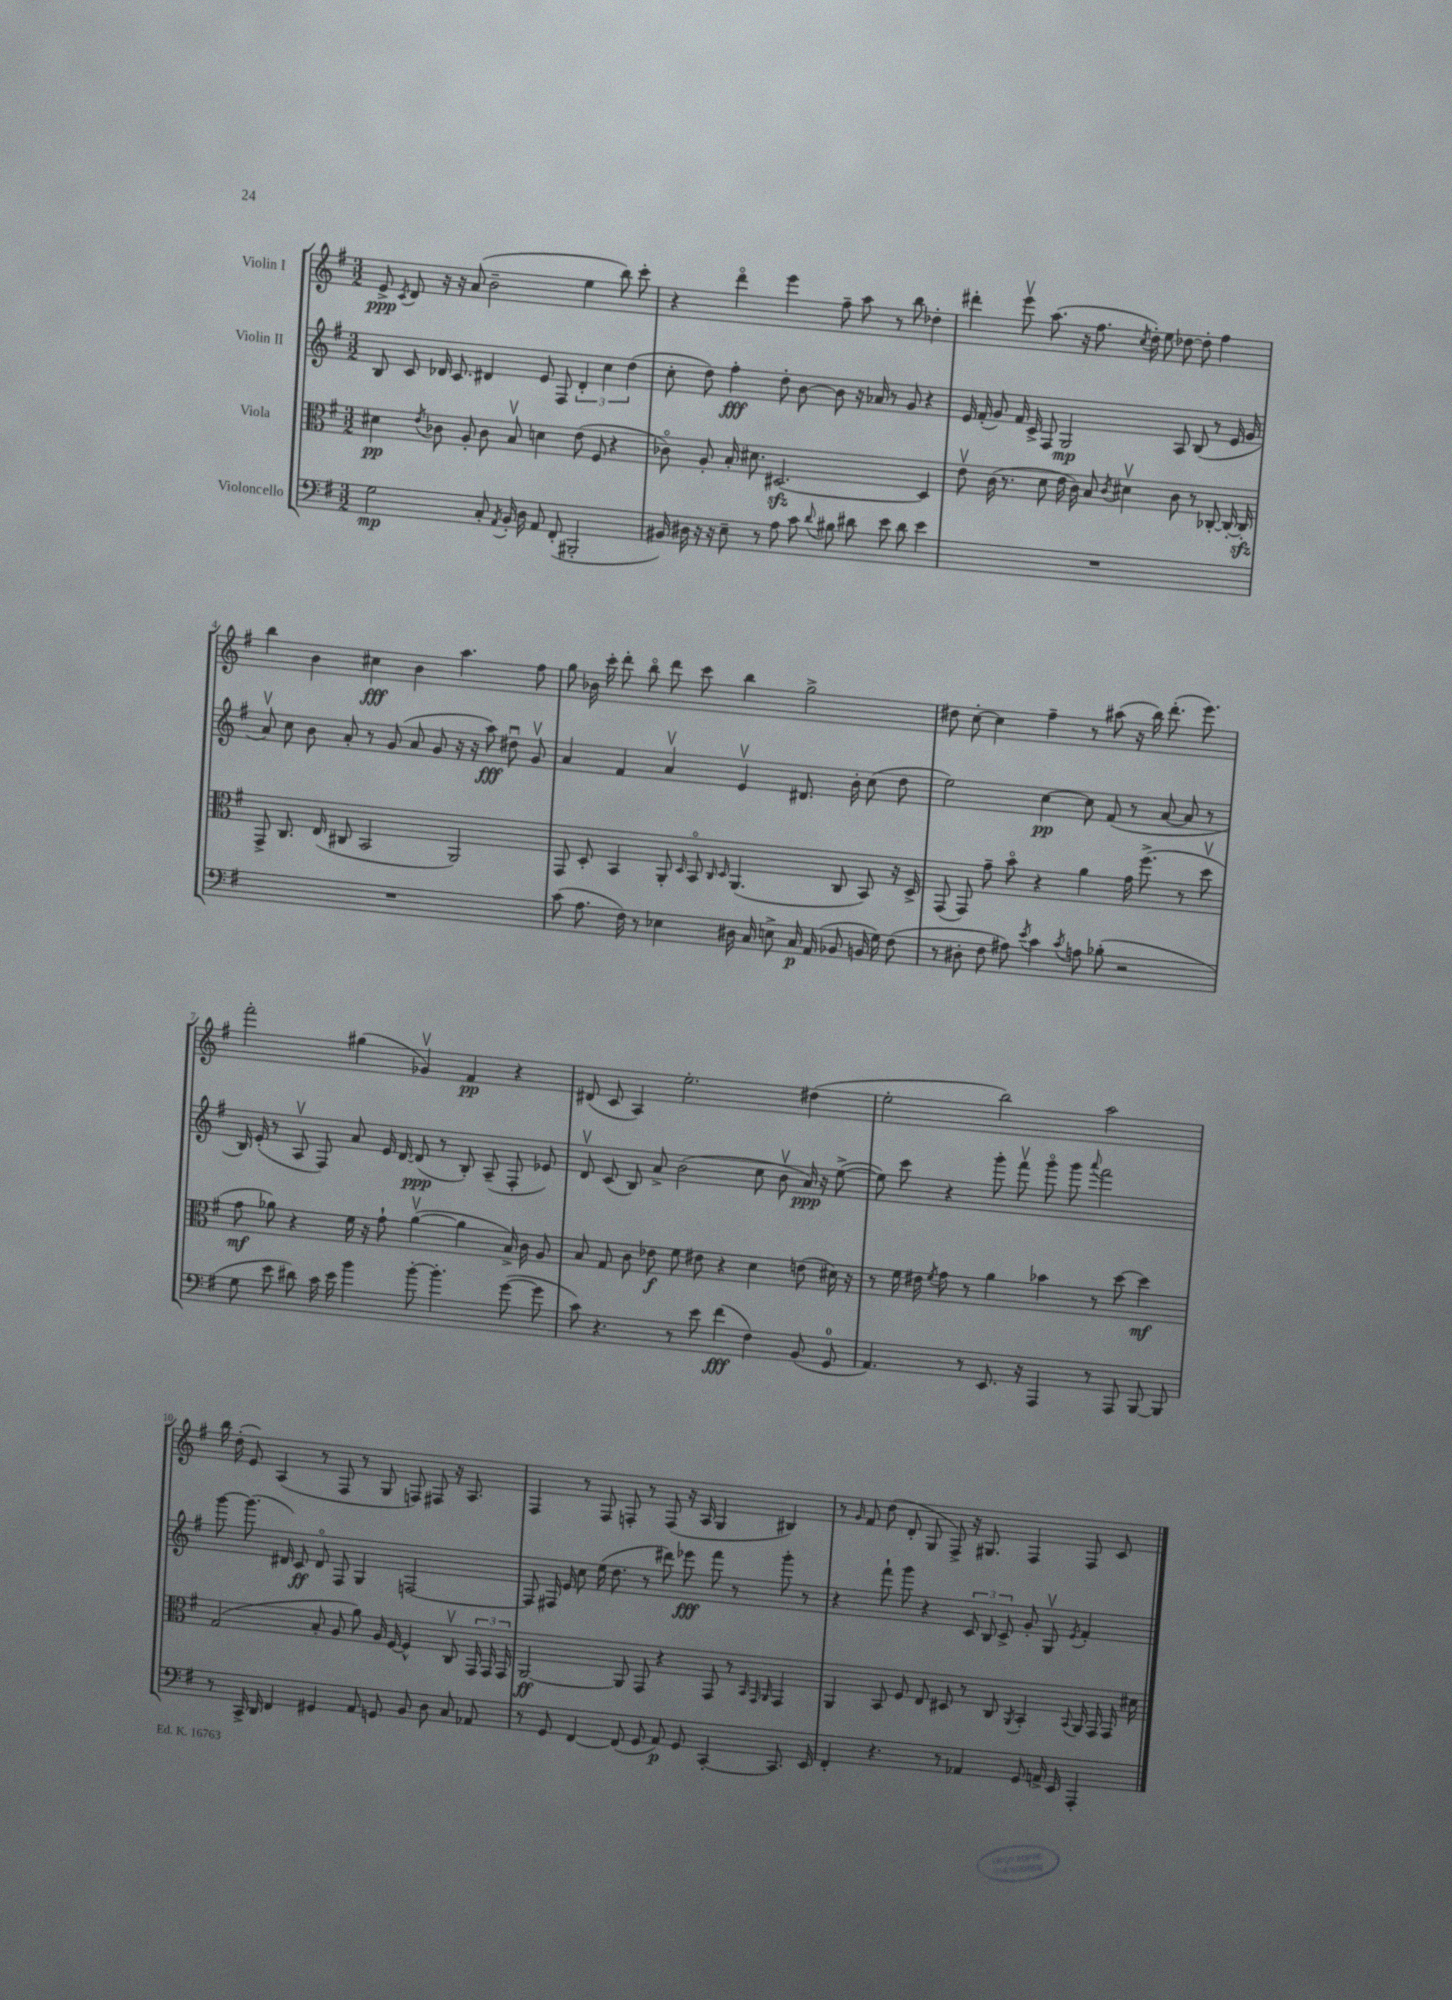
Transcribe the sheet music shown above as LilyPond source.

<<
\new StaffGroup <<
\new Staff = "s0" \with { instrumentName = "Violin I" } {
    \clef treble \key g \major \numericTimeSignature \time 3/2
    \autoBeamOff e'8->\ppp \acciaccatura { c'8 } d'8 r16 r16 a'8( b'2-- e''4 b''8) c'''8-. |
    r4 d'''4\flageolet e'''4 fis''8-- a''8 r8 b''8 des''4-. |
    dis'''4-. e'''8\upbow a''8.( r16 fis''8. \acciaccatura { c''8 } d''16-.) e''8 des''8~ des''8-. fis''4 |
    b''4 b'4 cis''4\fff b'4 a''4. fis''8 |
    g''8 bes'16 c'''16-. d'''8-. b''8\flageolet d'''8 c'''8 b''4 g''2-> |
    dis''8 c''8~-. c''4 fis''4-- r8 ais''8( r16 b''16) d'''8.-.( e'''8.) |
    fis'''2-. gis''4( ges'4\upbow) fis'4\pp r4 |
    dis'8( c'8 a4) e''2.-. dis''4( |
    e''2-. b''2) a''2 |
    b''16 d''16-.( e'8) a4( r8 fis8 r8 g8 f8) fis8 r16 a8. |
    fis4 r8 fis8 f8-. r8 f8( r16 a16 g4 bis4) |
    r8 \grace { g'16 } fis'8 d''8( d'8-. g8 fis8->) r16 gis8. fis4 fis8 c'8 \bar "|." |
}
\new Staff = "s1" \with { instrumentName = "Violin II" } {
    \clef treble \key g \major \numericTimeSignature \time 3/2
    \autoBeamOff b8 c'8 des'16 c'8. dis'4 e'8 fis8 \tuplet 3/2 { dis'4-. c''4 d''4( } |
    c''8-. d''8) fis''4-.\fff d''8-. b'8~ b'8 r16 aes'16 r8 g'8 r4 |
    e'16 fis'16-.( g'8) fis'16 c'16-> fis8 g2\mp a8 b8( r8 e'16 g'16 |
    a'8\upbow) c''8 b'8 a'8-. r8 g'8( a'8 g'8 r16 r16 a''8\fff) dis''8\downbow g'8\upbow |
    a'4 fis'4 a'4\upbow e'4\upbow dis'8. b'16-. c''8( d''8 |
    e''2) c''4~\pp c''8 fis'8( r8 a'8~ a'8 r8 |
    b16) e'16-.( r8 a8\upbow fis8) a'8 e'16 d'16~ d'8\ppp( r8 b8-.) a8--( fis8-. ees'8) |
    d'8\upbow c'8( b8) a'8-> b'2( c''8 b'8\upbow a'16\ppp) r16 e''8~->( |
    e''8) c'''8 r4 g'''8-. fis'''8\upbow g'''8\flageolet g'''8 \appoggiatura { a'''8 } fis'''2 |
    g'''8~ g'''8.( dis'16) c'8\ff dis'8\flageolet fis8 g4 f2~ |
    f8 fis16 e'16 c''8 e''16( d''8. r8 dis'''8) ees'''8\fff fis'''8 r8 g'''8-. r8 |
    r4 fis'''8-! g'''8 r4 \tuplet 3/2 { c'8 b8 c'8-> } g'8-. g8\upbow \acciaccatura { e'8 } fis'4-. \bar "|." |
}
\new Staff = "s2" \with { instrumentName = "Viola" } {
    \clef alto \key g \major \numericTimeSignature \time 3/2
    \autoBeamOff dis'4\pp \acciaccatura { e'8 } ces'8 a8-. ces'8 b8\upbow d'4 e'8( fis8 r4 |
    ces'8\flageolet) a8-. b16-. dis'8. dis2.~\sfz dis4 |
    e'8\upbow c'16( r8. d'8 e'16 c'16) b8 \acciaccatura { c'8 } dis'4\upbow c'8 r8 ces8~-. ces16~-. ces16-.\sfz |
    g,8-> c8. e16( cis8 b,2 a,2) |
    g,8 d8-. b,4 a,8-. \grace { d16 } b,8\flageolet \grace { c16 d16 } a,4.( c8 b,8) r16 d16-> |
    g,8( g,8) g'8-- b'8\flageolet r4 a'4 g'16 fis''8.->( r8 d''8\upbow |
    g'8\mf aes'8) r4 fis'16 r16 g'8-! aes'4~\upbow( aes'4 b16->) c'16 a8 |
    b8 g8 c'8 ees'8\f fis'8 eis'8 r4 d'4 e'8( dis'16) r16 |
    r8 fis'16 eis'16 \acciaccatura { fis'8 } g'8 r8 a'4 bes'4 r8 d''8~ d''4\mf |
    g2( b8-. a8 a'8) a16 fis16~ fis4-^ c8\upbow \tuplet 3/2 { g,16 g,16 g,16 } |
    a,2~\ff a,8 g,8 r4 g,8 r8 \grace { b,32 g,32 a,32 } g,4 |
    a,4 b,8 fis8 e8 dis8 r8 c8 \acciaccatura { a,8 } b,4-. \appoggiatura { b,8 } a,16 g,16 g,16 dis'16 \bar "|." |
}
\new Staff = "s3" \with { instrumentName = "Violoncello" } {
    \clef bass \key g \major \numericTimeSignature \time 3/2
    \autoBeamOff g2\mp c8-. \acciaccatura { a,8 } b,16-. d16 a,8 fis,8-.( bis,,2-. |
    bis,16) dis16 r16 r16 e8-- r8 a8 c'8 \appoggiatura { d'8 } bis8 dis'8 e'8 dis'8 e'4 |
    R1. |
    R1. |
    c'8( a8. fis16) r8 ees4 dis16 c16 e8-> c16\p a,16( bes,8 b,16 g16) fis8( |
    r8 dis8-. fis8 ais8) \acciaccatura { e'8 } c'4 \acciaccatura { c'8 } a8 bes8-.( r2 |
    g8 e'8 dis'8) c'16 e'16 b'4 b'8~-. b'4.-. g'8~( g'8 |
    c'8) r4. r8 e'8 fis'4\fff( fis4) b,8( g,8-0 |
    a,4.) r8 e,8. r16 a,,4 r8 a,,8 b,,8~ b,,8 |
    r8 c,16-> d,16 fis,4 gis,4 a,8 g,8 b,8 d8 c8 aes,8 |
    r8 g,8 fis,4~ fis,8( g,8 a,8\p) g,8 c,4~-. c,8. e,16 |
    fis,4-. r4. r8 aes,4 g,8 a,16-> e,16 a,,4-. \bar "|." |
}
>>
>>
